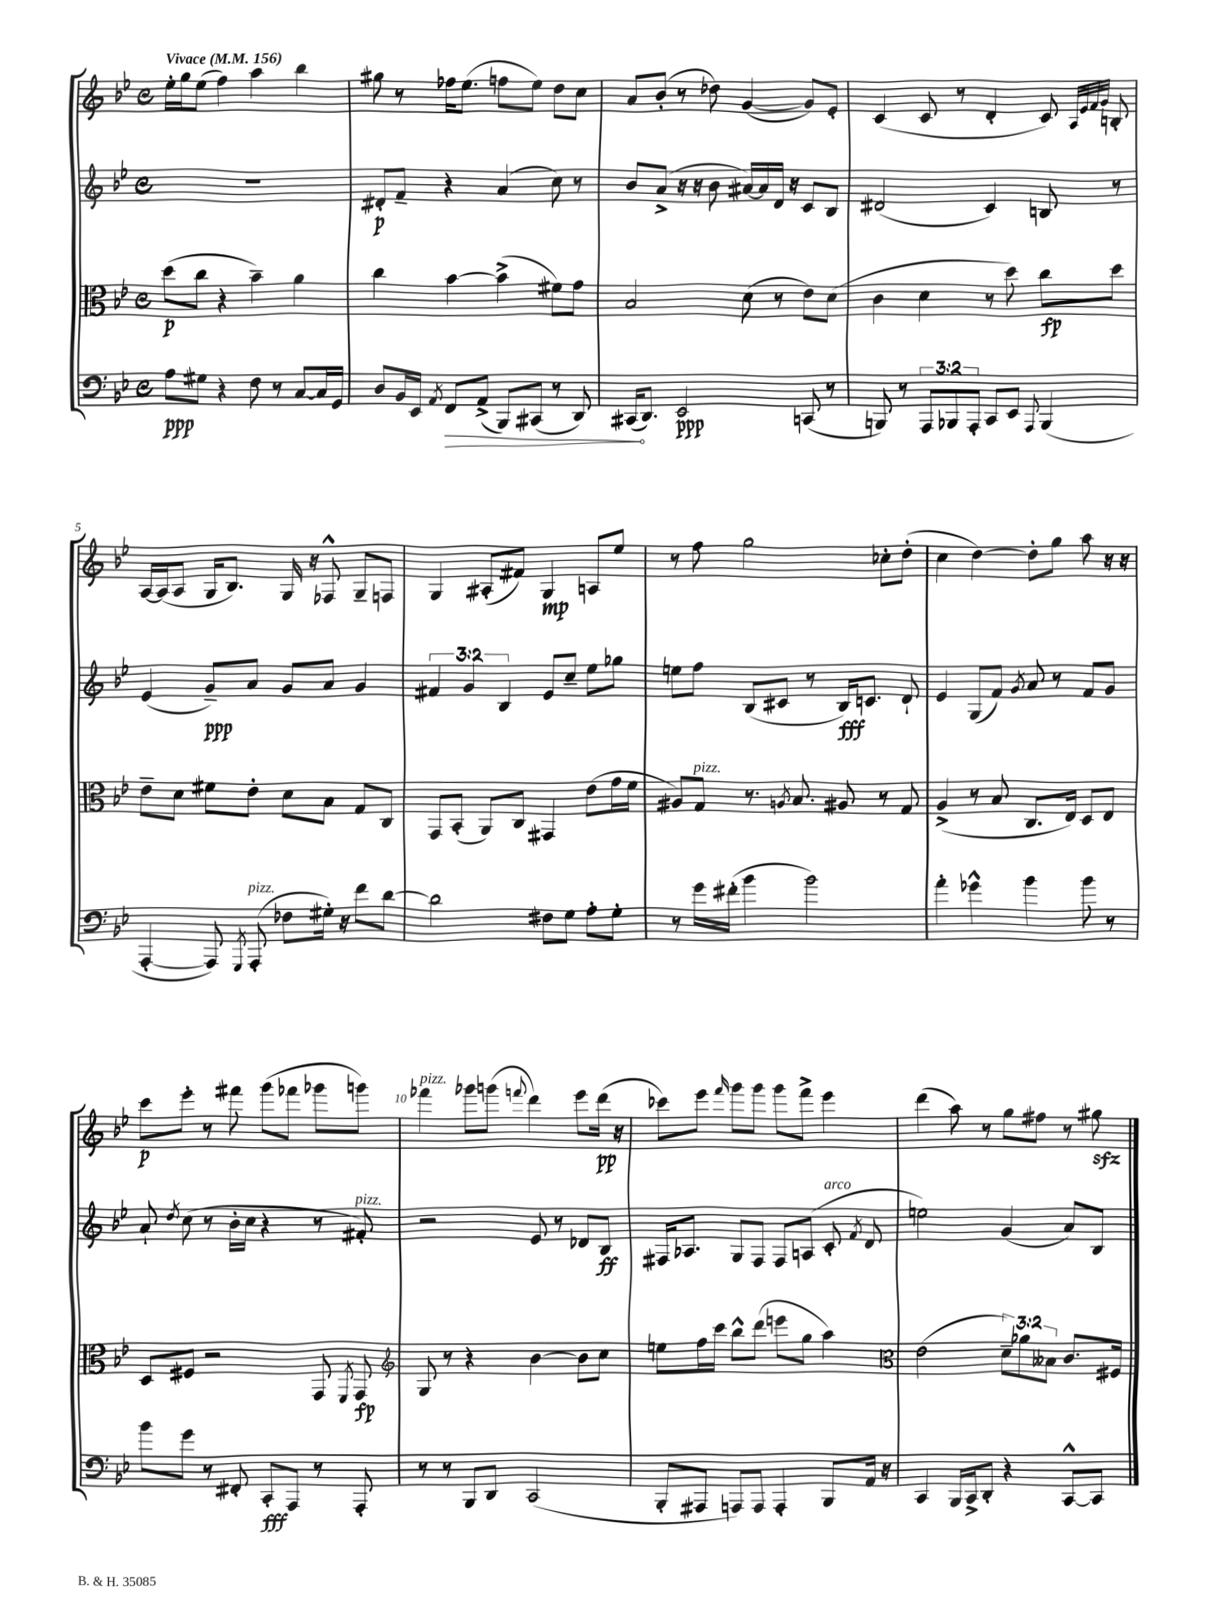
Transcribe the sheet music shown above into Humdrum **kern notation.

**kern	**kern	**kern	**kern
*staff4	*staff3	*staff2	*staff1
*clefF4	*clefC3	*clefG2	*clefG2
*k[b-e-]	*k[b-e-]	*k[b-e-]	*k[b-e-]
*M4/4	*M4/4	*M4/4	*M4/4
*met(c)	*met(c)	*met(c)	*met(c)
*MM156	*MM156	*MM156	*MM156
8A\L	(8dd\L	1r	16ee-'\LL
.	.	.	16gg\J
8G#\J	8cc\J	.	(8ee-\J
4r	4r	.	4ff\)
8F\	4b-~\)	.	4aa\
8r	.	.	.
[8C/L	4a\	.	4bb-\
16C/]L	.	.	.
16GG/JJ	.	.	.
=	=	=	=
8D/L	4cc\	8d#'/L	8gg#\
16BB-/L	.	8f~/J	8r
16EE-/JJ	.	.	.
8qAA/	.	.	.
8FF/L	[4b-\	4r	16ff-\LK
.	.	.	(8.ee-\J
(8AA^/J	.	.	.
8BBB-/L)	(4b-^\]	(4a/	8ff\L
(8CC#/J	.	.	8ee-\J)
8r	8f#\L)	8cc\)	8dd\L
8DD/)	8g\J	8r	8cc\J
=	=	=	=
(16CC#/LK	2B-/	8b-/L	8a/L
8.DD/J)	.	.	.
.	.	(8a^/J	(8b-'/J
2EE-/	.	16r	8r
.	.	16r	.
.	.	8b-\	8dd-\)
.	(8d\	[16a#/LL)	([4g/
.	.	16a#/]	.
.	8r	16d/JJ	.
.	.	16r	.
(8CC/	8e-\L)	8c/L	8g/]L)
8r	(8d\J	8B-/J	8e-'/J
=	=	=	=
8BBB/)	4c\	(2d#/	(4c/
8r	.	.	.
12AAA/L	4d\	.	8c/
12BBB-/	.	.	.
.	.	.	8r
12AAA'/J	.	.	.
8CC/L	8r	4c/)	4d'/
8EE-/J	8dd\)	.	.
8qqAAA/	.	.	.
(4BBB-/	8cc\L	8B/	8c/)
.	.	.	32qqA/LLL
.	.	.	32qqe-/
.	.	.	32qqf/
.	.	.	32qqg/JJJ
.	8dd\J	8r	8B'/
=	=	=	=
[4AAA'/	8e-~\L	(4e-/	[16A/LL
.	.	.	(16A/]J
.	8d\J	.	8A/J
8AAA/])	8f#\L	8g~/L)	16G/LK
.	.	.	8.B-/J)
8qGGG/	.	.	.
(8AAA'/	8e-'\J	8a/J	.
8F-\L	8d\L	8g/L	16G/
.	.	.	16r
16G#'\Jk)	8B-\J	8a/J	8F-^^/
16r	.	.	.
8f\L	8G/L	4g/	8G~/L
[8d\J	8C/J	.	8F/J
=	=	=	=
2d\]	8GG/L	6f#/	4G/
.	(8BB-'/J	.	.
.	.	6g/	.
.	8AA/L)	.	(8A#'/L
.	.	6B-/	.
.	8C/J	.	8f#/J)
8F#\L	4GG#/	8e-/L	4G/
8G\J	.	8cc~/J	.
8A'\L	(8e-\L	8ee-\L	8A/L
8G'\J	16g\L	8gg-\J	8ee-/J
.	16f\JJ	.	.
=	=	=	=
8r	8A#/L)	8ee\L	8r
16g\LL	8G/J	8ff\J	8ff\
(16f#'\JJ	.	.	.
4b-\	8.r	(8B-/L	2gg\
.	.	8c#/J	.
.	8qA/	.	.
.	8.B-/	.	.
2b-\)	.	8r	.
.	8A#/	16B-/LK)	.
.	.	8.c/J	.
.	8r	.	8cc-'\L
.	8G/	8d`/	(8dd'\J
=	=	=	=
4a'\	(4A^/	4e-/	4cc\
4g-^^\	8r	(8G/L	[4dd\)
.	8B-/	8f/J)	.
.	.	8qg/	.
4b-\	8.C/L	8a/	8dd'\]L
.	.	8r	8gg\J
.	16E-/Jk)	.	.
8b-\	8D/L	8f/L	8aa\
8r	8E-/J	8g/J	16r
.	.	.	16r
=	=	=	=
8b-\L	8D/L	8a`/	8ccc\L
.	.	8qdd/	.
8g\J	8F#/J	(8cc\	8eee-'\J
8r	2r	8r	8r
8FF#'/	.	16b-'\LL	8fff#\
.	.	16cc\JJ	.
8CC'/L	.	4r	(8ggg\L
8AAA/J	.	.	8fff-\J
8r	8GG/	8r	8ggg-\L
.	8qFF/	.	.
8AAA'/	8GG/	8f#'/)	8ggg\J)
=	=	=	=
*	*clefG2	*	*
8r	8G/	2r	4fff-\
8r	8r	.	.
8BBB-/L	4r	.	8ggg-\L
8DD/J	.	.	(8ggg\J
.	.	.	8qqfff/
(2CC/	[4b-\	8e-/	4ddd\)
.	.	8r	.
.	8b-\]L	8d-/L	8eee-\L
.	8cc\J	8B-/J	(16ddd\Jk
.	.	.	16r
=	=	=	=
8BBB-'/L	8ee\L	16F#/LK	8ccc-\L)
.	.	8.A-/J	.
8AAA#/J	16ff\L	.	8eee-\J
.	16ccc\JJ	.	.
.	.	.	16qqfff/
8AAA/L)	8bb-^^\L	8G/L	8ggg\L
8AAA/J	(8ddd\J	8F#/J	8ggg\J
4AAA'/	8eee\L	8F#/L	8ggg\L
.	8gg\J	(8A/J	8fff^\J
8BBB-/L	4aa\)	8c'/	4eee-\
.	.	8qf/	.
16AA/Jk	.	8d/	.
16r	.	.	.
=	=	=	=
*	*clefC3	*	*
4CC/	(2e-\	2ee\)	(4ddd\
16BBB-/LL	.	.	8aa\)
16CC^/J	.	.	.
8DD'/J	.	.	8r
4r	12d~\L)	(4g/	8gg\L
.	12a-\	.	.
.	.	.	8ff#\J
.	12B--\J	.	.
[8CC^^/L	8.c/L	8a/L)	8r
8CC/]J	.	8B-/J	8gg#\
.	16F#/Jk	.	.
==	==	==	==
*-	*-	*-	*-
